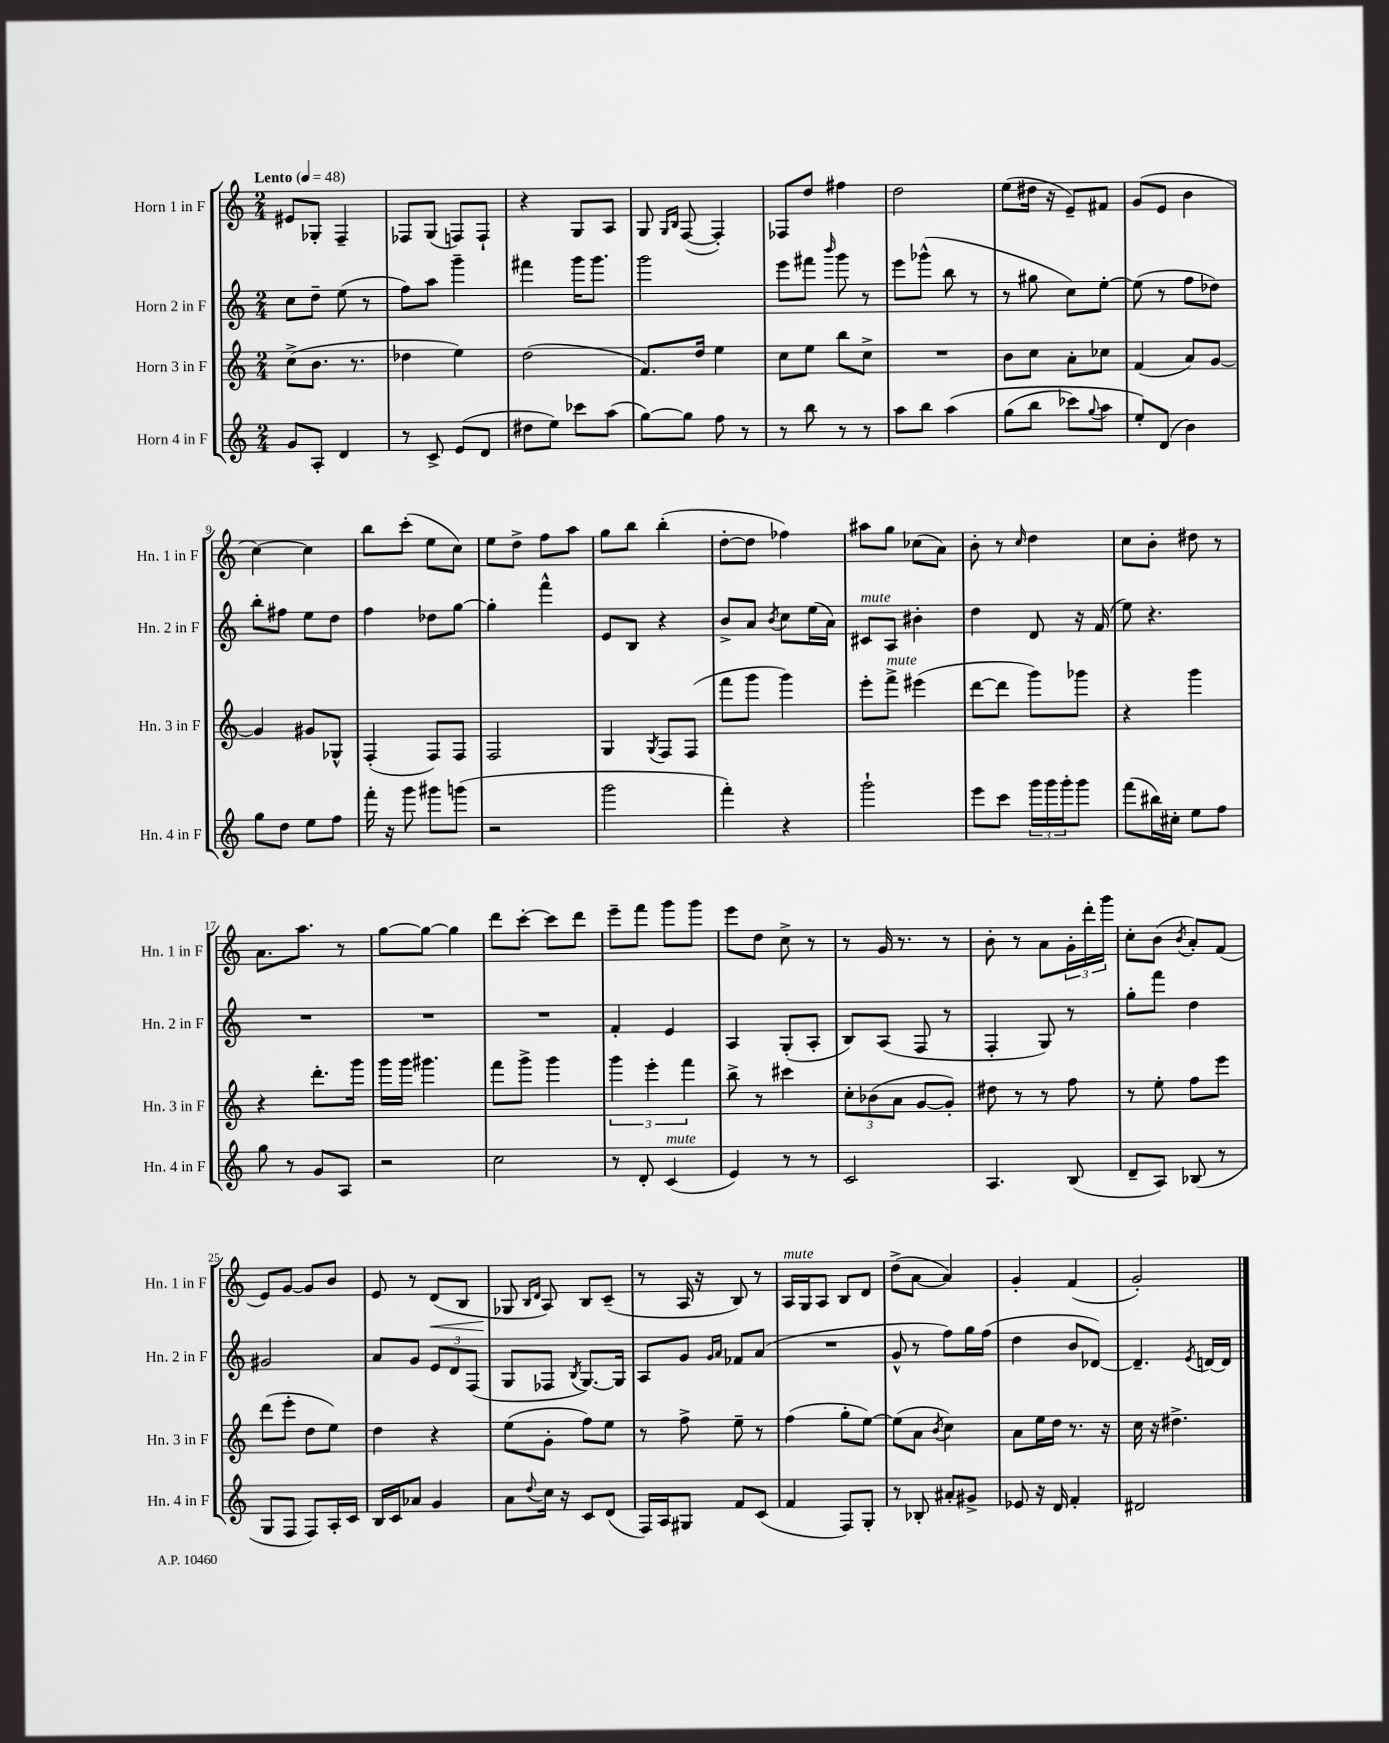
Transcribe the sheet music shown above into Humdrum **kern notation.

**kern	**kern	**kern	**kern
*staff4	*staff3	*staff2	*staff1
*clefG2	*clefG2	*clefG2	*clefG2
*k[]	*k[]	*k[]	*k[]
*M2/4	*M2/4	*M2/4	*M2/4
*MM48	*MM48	*MM48	*MM48
8g/L	(8cc^\L	8cc\L	8e#/L
8A'/J	8.b\J	8dd~\J	8G-'/J
4d/	.	(8ee\	4F~/
.	8.r	.	.
.	.	8r	.
=	=	=	=
8r	4dd-\	8ff\L)	8F-/L
8c^/	.	8aa\J	(8G/J
(8e/L	4ee\)	4ggg~\	8F/L)
8d/J	.	.	8F`/J
=	=	=	=
8dd#\L	(2dd\	4fff#\	4r
8ee\J)	.	.	.
8ccc-\L	.	16ggg\LK	8G/L
.	.	8.ggg\J	.
(8aa\J	.	.	8A/J
=	=	=	=
[8gg\L)	8.f/L)	2ggg\	8G/
.	.	.	16qqG/LL
.	.	.	16qqB/JJ
8gg\]J	.	.	([8F/
.	16dd/Jk	.	.
8ff\	4ee\	.	4F'/])
8r	.	.	.
=	=	=	=
8r	8cc\L	8eee\L	8F-/L
8bb\	8ee\J	8fff#\J	8dd/J
.	.	16qqbbb/	.
8r	8bb\L	8ggg\	4ff#\
8r	8cc^\J	8r	.
=	=	=	=
8aa\L	2r	8eee\L	2dd\
8bb\J	.	(8ggg-^^\J	.
&(4aa\	.	8bb\	.
.	.	8r	.
=	=	=	=
(8gg\L	8b\L	8r	(8ee\L
8bb\J	8cc\J	8gg#\	16dd#\Jk
.	.	.	16r
8ccc-\L)	8a'\L	8cc\L)	8e~/L)
8qqgg/	.	.	.
8aa\J	8cc-\J	[8ee'\J	8f#/J
=	=	=	=
8ee'/L&)	(4f/	(8ee\]	(8g/L
(8d/J	.	8r	8e/J
4b\)	8a/L)	8ff\L	4b\
.	[8g/J	8dd-\J)	.
=	=	=	=
8gg\L	4g/]	8bb'\L	[4cc\)
8dd\J	.	8ff#\J	.
8ee\L	8g#/L	8ee\L	4cc\]
8ff\J	8G-^^/J	8dd\J	.
=	=	=	=
16fff'\	(4F'/	4ff\	8bb\L
16r	.	.	.
8ggg\	.	.	(8ccc'\J
8ggg#\L	8F/L)	8dd-\L	8ee\L
(8ggg\J	8F/J	[8gg\J	8cc\J)
=	=	=	=
2r	2F/	4gg'\]	8ee\L
.	.	.	8dd^\J
.	.	4fff^^\	8ff\L
.	.	.	8aa\J
=	=	=	=
2ggg\	4G/	8e/L	8gg\L
.	.	8B/J	8bb\J
.	8qG/	.	.
.	8F/L	4r	(4bb'\
.	(8F/J	.	.
=	=	=	=
4fff'\)	8fff\L	8b^/L	[8dd'\L
.	8ggg\J	8a/J	8dd\]J
.	.	8qb/	.
4r	4ggg\)	8cc\L	4ff-\)
.	.	(16ee\L	.
.	.	16a\JJ)	.
=	=	=	=
2ggg`\	8eee'\L	8c#/L	8aa#\L
.	8fff^\J	8A/J	8gg\J
.	(4eee#\	4b#'\	(8cc-\L
.	.	.	8a\J)
=	=	=	=
8eee\L	[8ddd\L	4dd\	8b'\
8ccc\J	8ddd\]J	.	8r
.	.	.	16qqcc/
24ggg\LL	8ggg\L)	8d/	4dd\
24ggg\	.	.	.
24ggg'\J	.	.	.
8ggg\J	8ggg-\J	16r	.
.	.	(16f/	.
=	=	=	=
(8fff\L	4r	8ee\)	8cc\L
16bb#\L)	.	4.r	8b'\J
16cc#'\JJ	.	.	.
8ee\L	4ggg\	.	8dd#\
8ff\J	.	.	8r
=	=	=	=
8gg\	4r	2r	8.a\L
8r	.	.	.
.	.	.	8.aa\J
8g/L	8.ddd'\L	.	.
8A/J	.	.	8r
.	16ggg\Jk	.	.
=	=	=	=
2r	16ggg\LL	2r	[8gg\L
.	16ggg\JJ	.	.
.	4.ggg#\	.	8gg\_J
.	.	.	4gg\]
=	=	=	=
2cc\	8fff\L	2r	8ddd\L
.	8ggg^\J	.	[8ccc'\J
.	4ggg\	.	8ccc\]L
.	.	.	8ddd\J
=	=	=	=
8r	6ggg\	4f'/	8eee~\L
8d'/	.	.	8fff\J
.	6eee'\	.	.
(4c/	.	4e/	8ggg\L
.	6fff\	.	.
.	.	.	8ggg\J
=	=	=	=
4e/)	8bb^\	4A/	8eee\L
.	8r	.	8dd\J
8r	4ccc#\	(8G'/L	8cc^\
8r	.	8A'/J	8r
=	=	=	=
2c/	12cc'\L	8B/L)	8r
.	(12b-\	.	.
.	.	(8A/J	16g/
.	12a\J	.	.
.	.	.	8.r
.	[8g/L	8F/	.
.	8g'/]J)	8r	8r
=	=	=	=
4.A/	8dd#\	4F'/	8b'\
.	8r	.	8r
.	8r	8G/)	8a\L
(8B/	8ff\	8r	24g'\L
.	.	.	24ddd'\
.	.	.	24ggg\JJ
=	=	=	=
8d~/L	8r	8gg'\L	8cc'\L
8A/J)	8ee'\	8fff\J	(8b\J
.	.	.	8qb/
(8B-/	8ff\L	4dd\	8a'/L)
8r	8eee\J	.	(8f/J
=	=	=	=
8G/L	(8ddd\L	2g#/	8e/L)
8F/J	8eee'\J	.	[8g/J
8F/L)	8dd\L	.	8g/]L
16A'/L	8ee\J)	.	8b/J
16c/JJ	.	.	.
=	=	=	=
16B/LL	4dd\	8a/L	8e/
16c/J	.	.	.
8a-/J	.	8g/J	8r
4g/	4r	12e/L	(8d/L
.	.	12d/	.
.	.	.	8B/J
.	.	(12F/J	.
=	=	=	=
8a\L	(8ee\L	8G/L	8G-/
.	.	.	16qqB/LL
8qqdd/	.	.	16qqd/JJ
16cc\Jk	8g'\J	8F-/J	8A/)
16r	.	.	.
.	.	8qB/	.
8c/L	8ff\L)	[8.G/L)	8B/L
(8d/J	8ee\J	.	(8c~/J
.	.	16G/]Jk	.
=	=	=	=
16F/LL)	8r	8A/L	8r
16A/J	.	.	.
8G#/J	8ff^\	8g/J	16A/
.	.	.	16r
.	.	16qqg/LL	.
.	.	16qqa/JJ	.
8f/L	8ee~\	8f-/L	8B/)
(8c/J	8r	(8a/J	8r
=	=	=	=
4f/	(4ff\	2r	16A/LL
.	.	.	16G/J
.	.	.	8A/J
8F/L)	8gg'\L	.	8B/L
8G'/J	[8ee\J)	.	8d/J
=	=	=	=
8r	(8ee\]L	8g^^/	(8dd^\L
8B-'/	8a\J	8r	[8a\J
.	8qb/	.	.
8a#'/L	4cc\)	8ff\L)	4a/])
8g#^/J	.	16gg\L	.
.	.	(16ff\JJ	.
=	=	=	=
8e-/	8a\L	4dd\	4g'/
16r	16ee\L	.	.
16d/	16dd\JJ	.	.
4f'/	8.r	8b/L	(4f/
.	.	[8d-/J)	.
.	16r	.	.
=	=	=	=
2d#/	16cc\	4.d-~/]	2g'/)
.	16r	.	.
.	4.dd#^\	.	.
.	.	8qe/	.
.	.	[16d/LL	.
.	.	16d/]JJ	.
==	==	==	==
*-	*-	*-	*-
